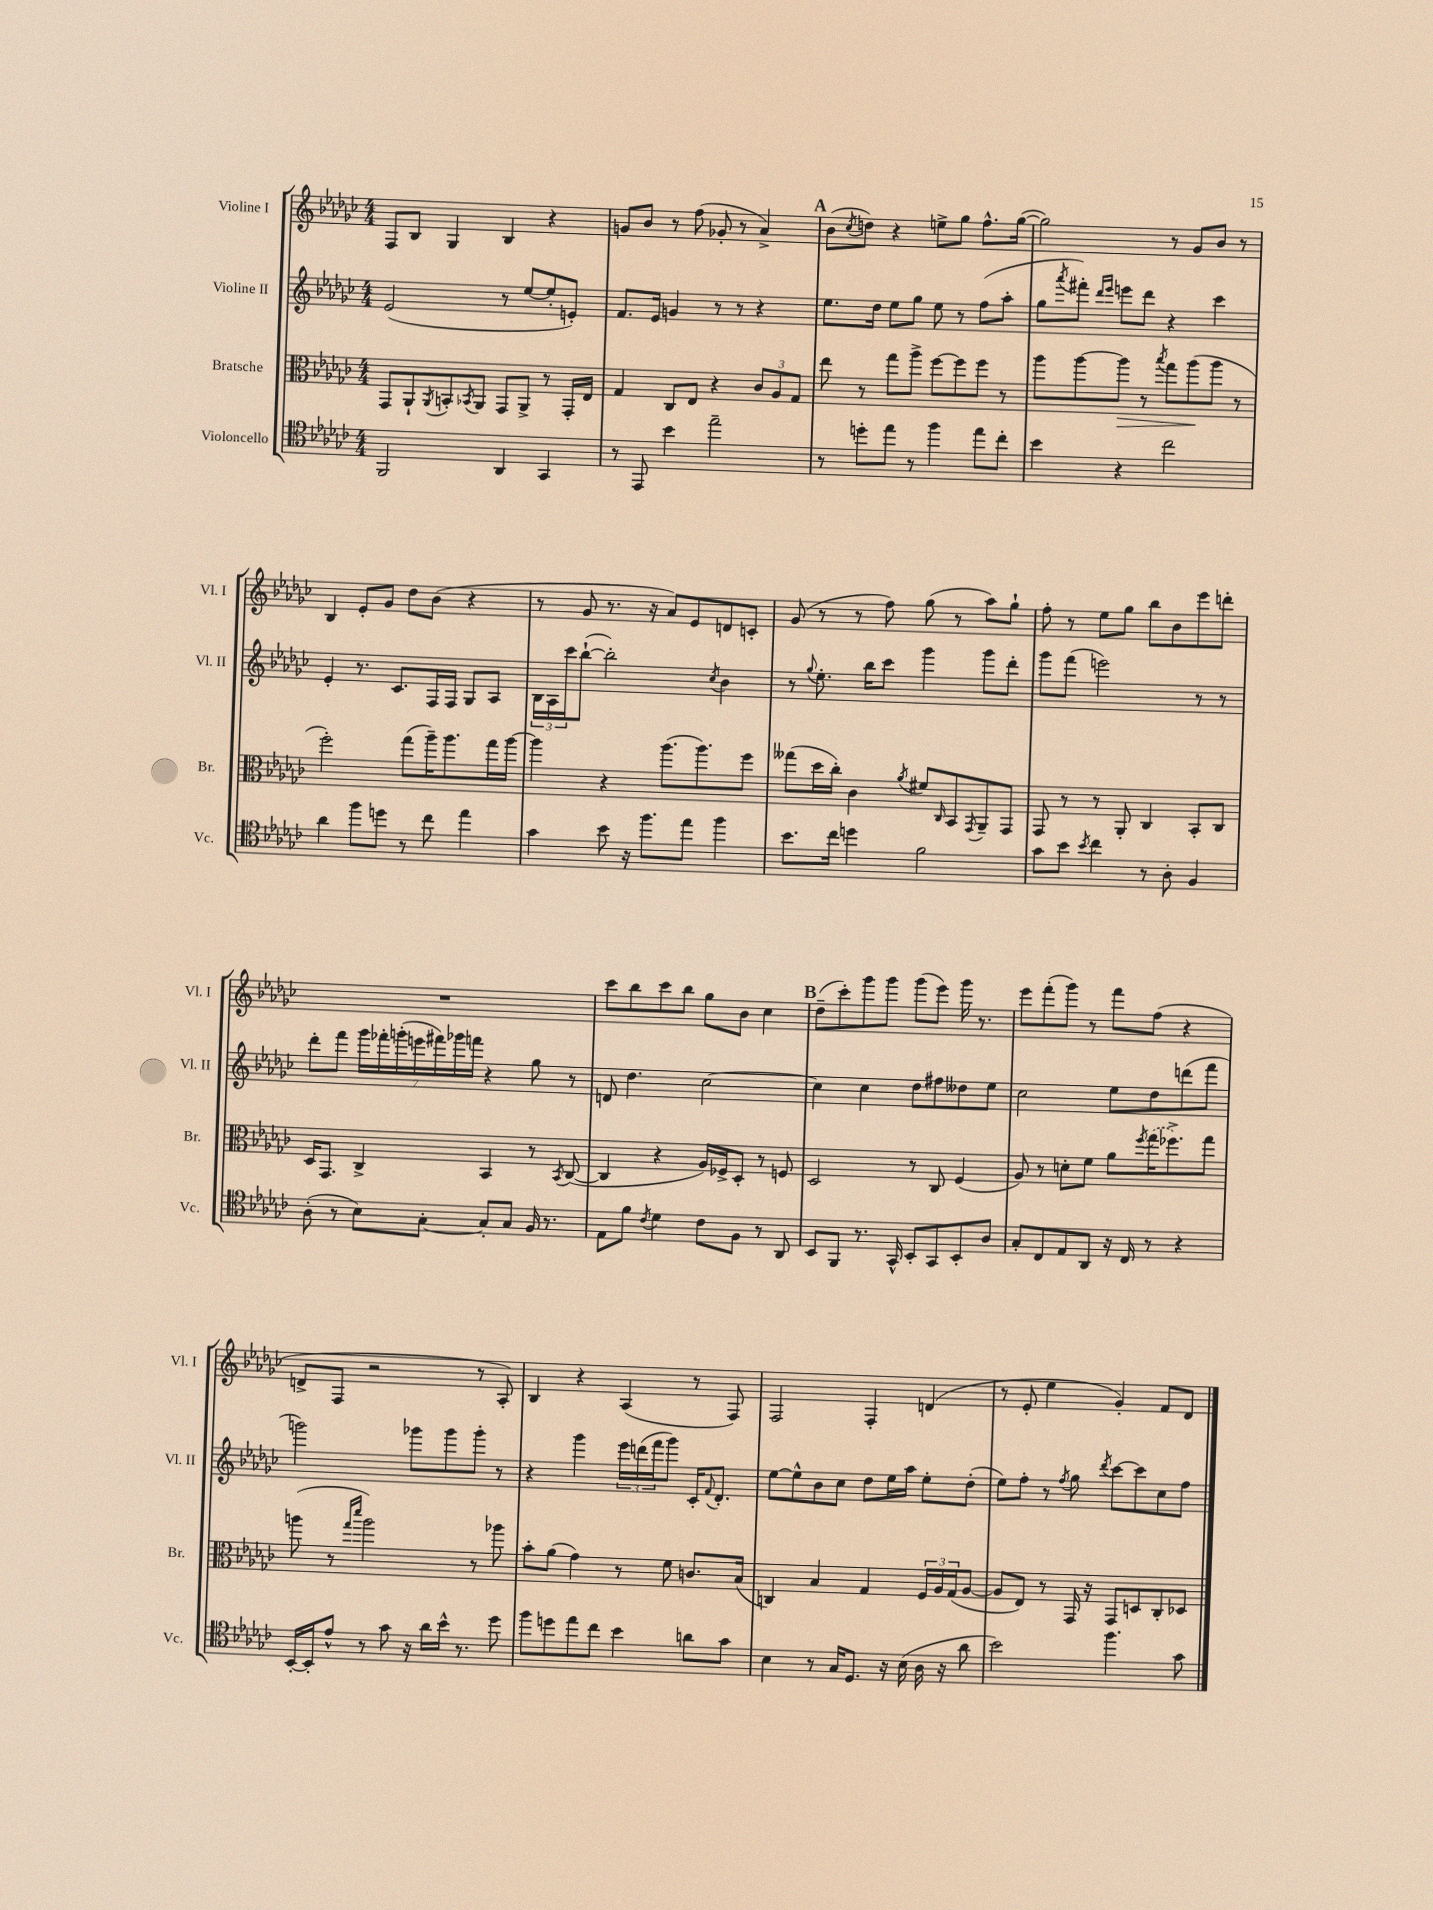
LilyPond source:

<<
\new StaffGroup <<
\new Staff = "s0" \with { instrumentName = "Violine I" shortInstrumentName = "Vl. I" } {
    \clef treble \key ges \major \numericTimeSignature \time 4/4
    f8 bes8 ges4 bes4 r4 |
    g'8 bes'8 r8 f''8( ges'8-. r8 aes'4->) |
    \mark \markup { \bold "A" } bes'8( \acciaccatura { ces''8 } d''8) r4 e''8-> ges''8 f''8.-^ ges''16~( |
    ges''2) r8 ges'8 bes'8 r8 |
    bes4 ees'8-. ges'8 des''8 bes'8( r4 |
    r8 ges'8 r8. r16 aes'8) ees'8 d'8 c'8-. |
    ges'8( r8 r8 f''8) ges''8( r8 aes''8) ges''8-! |
    f''8-. r8 ees''8 ges''8 bes''8 bes'8 ees'''8 d'''8-. |
    R1 |
    ces'''8 bes''8 ces'''8 bes''8 ges''8 bes'8 ces''4 |
    \mark \markup { \bold "B" } des''8--( ces'''8-.) ges'''8 ges'''8 ges'''8( ees'''8) ges'''16 r8. |
    ees'''8 f'''8-.( ges'''8) r8 f'''8 f''8( r4 |
    d'8-> f8 r2 r8 aes8-.) |
    bes4 r4 aes4( r8 f8) |
    f2 f4-. d'4( |
    r8 ees'8-. ees''4 ges'4-.) f'8 des'8 \bar "|." |
}
\new Staff = "s1" \with { instrumentName = "Violine II" shortInstrumentName = "Vl. II" } {
    \clef treble \key ges \major \numericTimeSignature \time 4/4
    ees'2( r8 ees''8~ ees''8-. e'8-.) |
    f'8. ees'16 g'4 r8 r8 r4 |
    \mark \markup { \bold "A" } ees''8. des''16 ees''8 ges''8 ees''8 r8 f''8( aes''8-. |
    ges''8 \acciaccatura { aes'''8 } fis'''8-.) \grace { des'''16 ees'''16 } e'''8 des'''8 r4 ces'''4 |
    ees'4-. r8. ces'8. f16 f16 ges8 aes8 |
    \tuplet 3/2 { bes16 aes16 ces'''16 } bes''8~-!( bes''2-.) \acciaccatura { ces''8 } bes'4 |
    r8 \appoggiatura { ges''8 } ees''8.-. bes''16 ces'''8 ges'''4 ges'''8 des'''8-. |
    ges'''8 f'''8( e'''2) r8 r8 |
    des'''8-. f'''8 \tuplet 7/4 { ges'''16 fes'''16-. g'''16-.( e'''16 fis'''16) ges'''16 f'''16 } r4 ges''8 r8 |
    d'8 des''4. ces''2~ |
    \mark \markup { \bold "B" } ces''4 ces''4 des''8 fis''8 deses''8 ees''8 |
    ces''2 ees''8 des''8 d'''8( f'''8 |
    g'''2) ges'''8 ges'''8 ges'''8-. r8 |
    r4 ges'''4 \tuplet 3/2 { ees'''16 d'''16( f'''16 } ges'''8) ces'16-. \appoggiatura { f'8 } des'8.-. |
    ees''8~ ees''8-^ bes'8 ces''8 des''8 ees''16 aes''16 ees''8-. des''8-.( |
    ees''8) f''8-. r8 \acciaccatura { f''8 } ges''8 \acciaccatura { des'''8 } ces'''8~ ces'''8 ces''8 f''8 \bar "|." |
}
\new Staff = "s2" \with { instrumentName = "Bratsche" shortInstrumentName = "Br." } {
    \clef alto \key ges \major \numericTimeSignature \time 4/4
    ges,8 aes,8-! \acciaccatura { aes,8 } b,8-. \acciaccatura { bes,8 } aes,8 ges,8 aes,8-> r8 ges,16-. ees16 |
    ges4 ces8 ees8 r4 \tuplet 3/2 { ces'8 aes8 ges8 } |
    \mark \markup { \bold "A" } ees''8 r8 ges''8 aes''8-> f''8~ f''8 f''8 r8 |
    aes''8 aes''8~ aes''8\> r8 \acciaccatura { bes''8 } ges''8 aes''8\!( aes''8 r8 |
    f''2-.) ges''8( aes''16--) aes''8. ges''16 aes''16~ |
    aes''4 r4 aes''8.( aes''8.) f''8 |
    geses''8( des''16 ces''16-.) ces'4 \acciaccatura { aes'8 } fis'8 \grace { ces16 } bes,8 \acciaccatura { ges,8 } aes,8-- ges,8 |
    ges,8 r8 r8 aes,8-. ces4 bes,8-. ces8 |
    des16 ges,8. ces4-> bes,4 r8 \acciaccatura { bes,8 } ces8~( |
    ces4 r4 aes16) fes16-> des8-. r8 f8 |
    \mark \markup { \bold "B" } des2 r8 ces8 f4( |
    aes8) r8 d'8-. f'8 aes'8 \acciaccatura { f''8 } \once \slurDashed ges''16( fes''8.->) ges''8 |
    a''8( r8 \grace { ges''16 des'''16 } a''2) r8 aes''8 |
    bes'8-. aes'8( ges'4) r8 f'8 c'8. bes16( |
    c4) bes4 ges4 \tuplet 3/2 { f16 aes16 ges16( } aes8~ |
    aes8 ees8) r8 ges,16 r16 ges,8 d8 ces8-. des8 \bar "|." |
}
\new Staff = "s3" \with { instrumentName = "Violoncello" shortInstrumentName = "Vc." } {
    \clef tenor \key ges \major \numericTimeSignature \time 4/4
    f,2 aes,4 ges,4 |
    r8 ees,8 bes'4 ees''2-- |
    \mark \markup { \bold "A" } r8 d''8-. ees''8 r8 f''4 ees''8 ces''8-. |
    bes'4 r4 ces''2 |
    aes'4 f''8 d''8 r8 ces''8 ees''4 |
    ges'4 bes'8 r16 f''8. ees''8 f''4 |
    bes'8. ces''16 d''4 f'2 |
    ges'8 bes'8 \acciaccatura { bes'8 } ces''4 r8 aes8-. f4 |
    aes8-.( r8 bes8) ges8~-. ges8-. ges8 f16 r8. |
    ees8 f'8 \acciaccatura { ces'8 } des'4 ces'8 f8 r8 aes,8 |
    \mark \markup { \bold "B" } bes,8 f,8 r8. ges,16-^ bes,8-. ges,8 bes,8-. aes8 |
    ges8-. ces8 ees8 aes,8 r16 ces16 r8 r4 |
    bes,16~-. bes,16-. ees'8-^ r8 ges'8 r16 aes'16 bes'16-^ r8. des''8 |
    f''8 d''8 ees''8 ces''8 bes'4 a'8 ges'8 |
    bes4 r8 ges16 des8. r16 bes16( aes16 r16 aes'8 |
    bes'2) f''4. ges'8 \bar "|." |
}
>>
>>
\layout { \context { \Score \remove "Bar_number_engraver" } }
